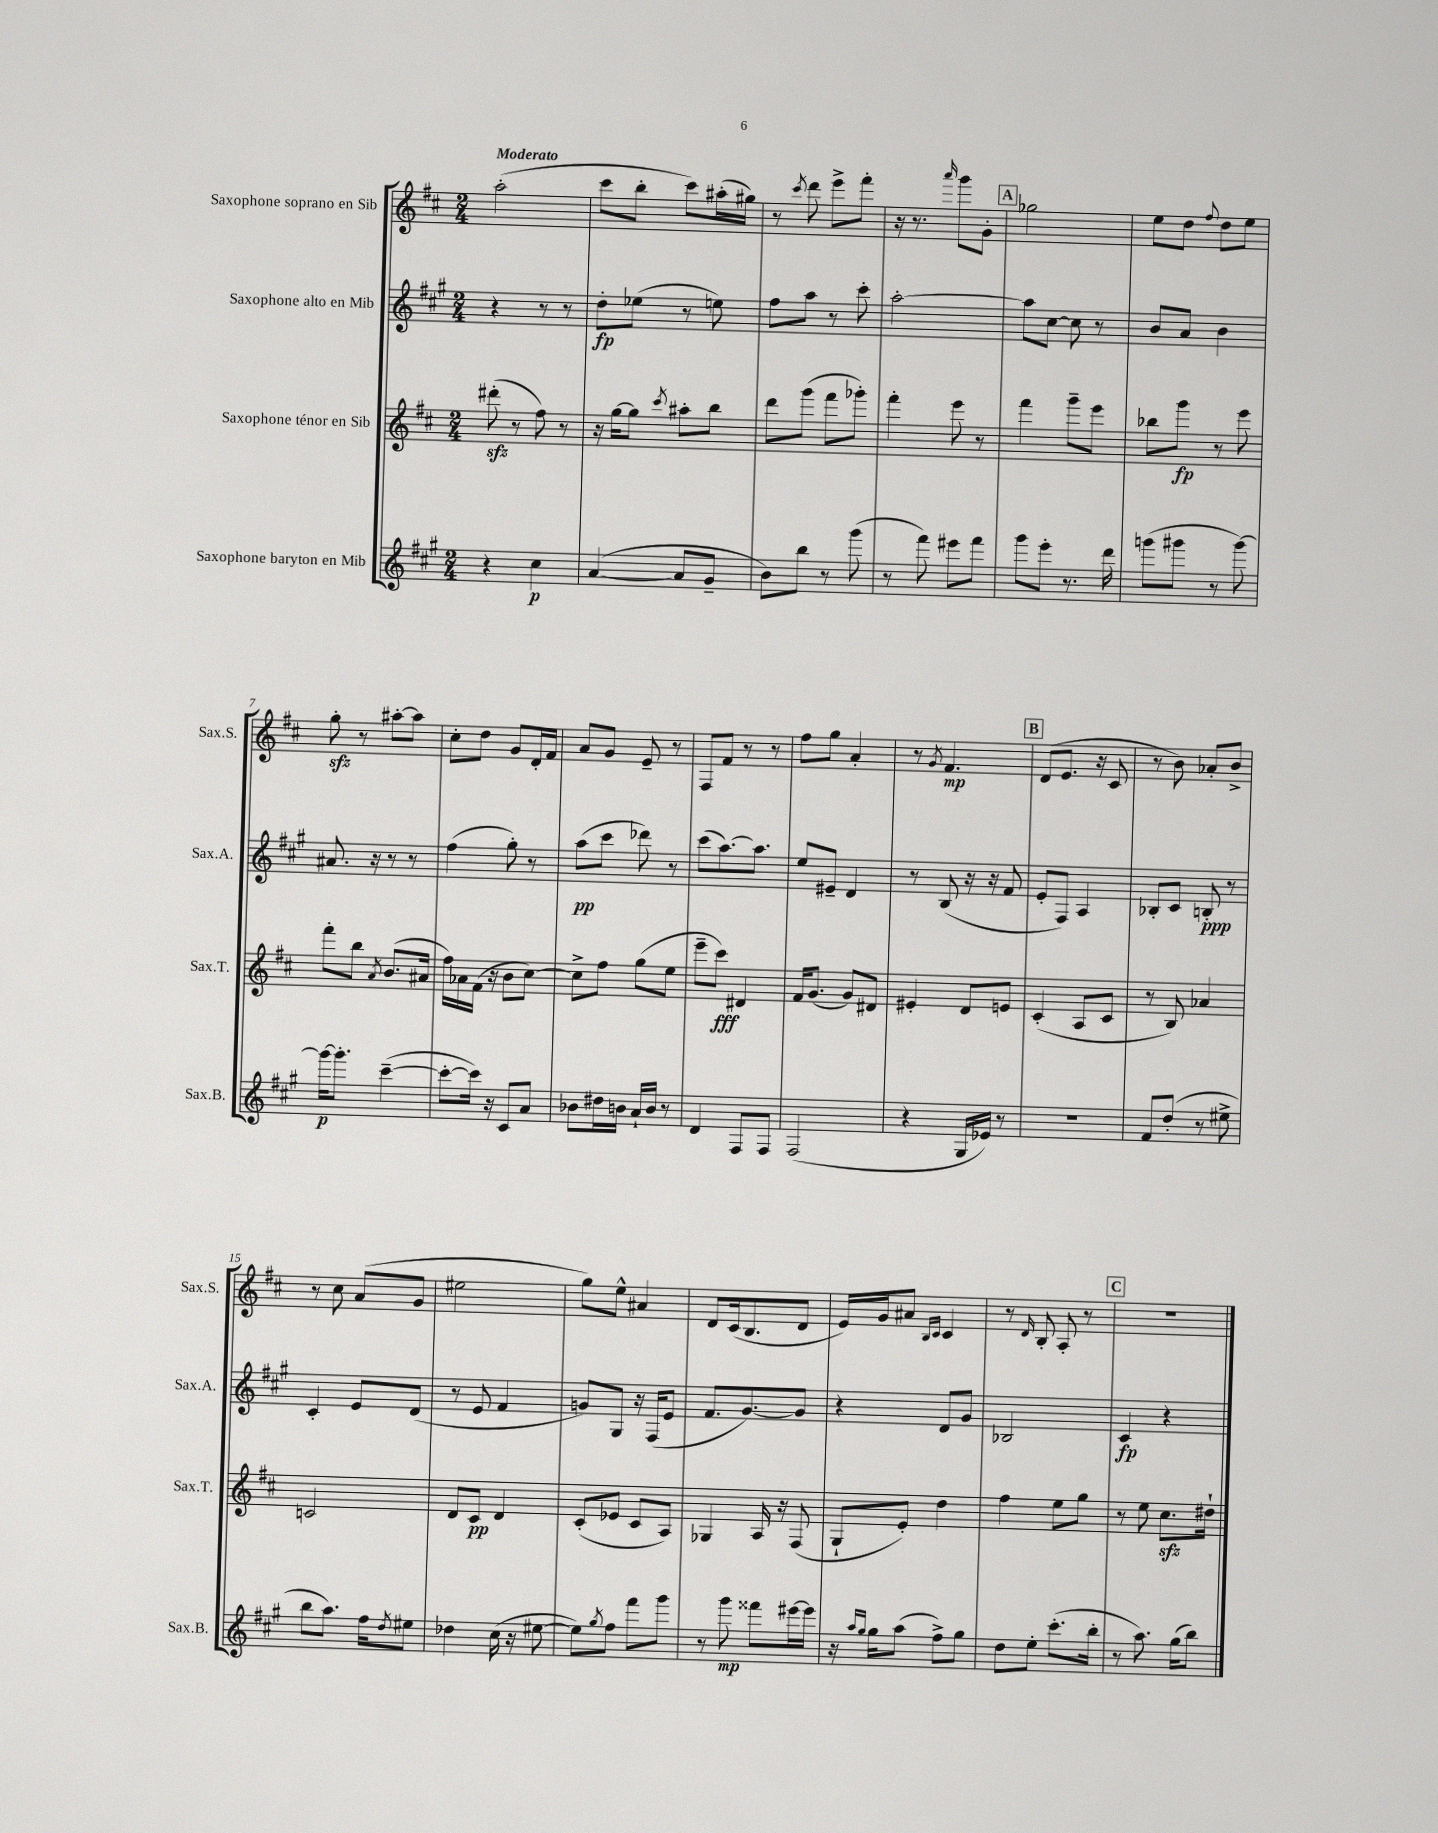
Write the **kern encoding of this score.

**kern	**dynam	**kern	**dynam	**kern	**dynam	**kern	**dynam
*part4	*part4	*part3	*part3	*part2	*part2	*part1	*part1
*staff4	*staff4	*staff3	*staff3	*staff2	*staff2	*staff1	*staff1
*I"Saxophone baryton en Mib	*	*I"Saxophone ténor en Sib	*	*I"Saxophone alto en Mib	*	*I"Saxophone soprano en Sib	*
*I'Sax.B.	*	*I'Sax.T.	*	*I'Sax.A.	*	*I'Sax.S.	*
*clefG2	*	*clefG2	*	*clefG2	*	*clefG2	*
*k[f#c#g#]	*	*k[f#c#]	*	*k[f#c#g#]	*	*k[f#c#]	*
*M2/4	*	*M2/4	*	*M2/4	*	*M2/4	*
=1	=1	=1	=1	=1	=1	=1	=1
!	!	!	!	!	!	!LO:TX:a:B:t=Moderato	!
4r	.	(8ddd#Xzz'\	.	4r	.	(2aa'\	.
.	.	8r	.	.	.	.	.
4cc#\	p	8ff#\)	.	8r	.	.	.
.	.	8r	.	8r	.	.	.
=2	=2	=2	=2	=2	=2	=2	=2
([4a/	.	16r	.	8dd'\L	fp	8ccc#\L	.
.	.	[16gg\KL	.	.	.	.	.
.	.	8gg\J]	.	(8ee-X\J	.	8bb'\J	.
.	.	8qccc#/	.	.	.	.	.
8a/L]	.	8aa#X'\L	.	8r	.	8ccc#\L)	.
8g#~/J	.	8bb\J	.	8een\)	.	(16aa#X'\L	.
.	.	.	.	.	.	16gg#X\JJ)	.
=3	=3	=3	=3	=3	=3	=3	=3
8b\L)	.	8ddd\L	.	8ff#\L	.	8r	.
.	.	.	.	.	.	8qccc#/	.
8bb\J	.	(8ggg\J	.	8aa\J	.	8ddd\	.
8r	.	8fff#\L	.	8r	.	8eee^\L	.
(8ggg#\	.	8ggg-X'\J)	.	8ccc#'\	.	8fff#'\J	.
=4	=4	=4	=4	=4	=4	=4	=4
8r	.	4fff#'\	.	[2aa'\	.	16r	.
.	.	.	.	.	.	8.r	.
8fff#\)	.	.	.	.	.	.	.
.	.	.	.	.	.	16qqaaa/	.
8eee#X\L	.	8eee\	.	.	.	8ggg\L	.
8fff#\J	.	8r	.	.	.	8g'\J	.
!!LO:REH:place=s1:t=A
=5	=5	=5	=5	=5	=5	=5	=5
8ggg#\L	.	4fff#\	.	8aa\L]	.	2gg-X\	.
8eee'\J	.	.	.	[8cc#\J	.	.	.
8.r	.	8ggg~\L	.	8cc#\]	.	.	.
.	.	8eee\J	.	8r	.	.	.
16ddd\	.	.	.	.	.	.	.
=6	=6	=6	=6	=6	=6	=6	=6
(8gggn\L	.	8bb-X\L	.	8b/L	.	8ee\L	.
8ggg#X\J	.	8ggg\J	fp	8a/J	.	8dd\J	.
.	.	.	.	.	.	8qqff#/	.
8r	.	8r	.	4b\	.	8dd\L	.
[8ggg#\)	.	8eee\	.	.	.	8ee\J	.
!!LO:LB:g=z
=7	=7	=7	=7	=7	=7	=7	=7
16ggg#\KL_	p	8fff#'\L	.	8.a#X/	.	8ggzz'\	.
8.ggg#'\J]	.	.	.	.	.	.	.
.	.	8bb\J	.	.	.	8r	.
.	.	.	.	16r	.	.	.
.	.	8qa/	.	.	.	.	.
([4ccc#~\	.	(8.b/L	.	8r	.	[8aa#X'\L	.
.	.	.	.	8r	.	8aa#\J]	.
.	.	16a#X/Jk	.	.	.	.	.
=8	=8	=8	=8	=8	=8	=8	=8
8ccc#'\L_	.	16ff#\LL)	.	(4ff#\	.	8cc#'\L	.
.	.	16a-X\	.	.	.	.	.
16ccc#\Jk])	.	(16f#\JJ	.	.	.	8dd\J	.
16r	.	16r	.	.	.	.	.
8c#/L	.	8b\L	.	8gg#'\)	.	8g/L	.
8a/J	.	[8cc#\J)	.	8r	.	16d'/L	.
.	.	.	.	.	.	16f#/JJ	.
=9	=9	=9	=9	=9	=9	=9	=9
8b-X\L	.	8cc#^\L]	.	(8aa\L	pp	8a/L	.
16dd#X\L	.	8ff#\J	.	8ccc#\J	.	8g/J	.
16bn\JJ	.	.	.	.	.	.	.
16a`/LL	.	(8gg\L	.	8ddd-X\)	.	8e~/	.
16b/JJ	.	.	.	.	.	.	.
8r	.	8ee\J	.	8r	.	8r	.
=10	=10	=10	=10	=10	=10	=10	=10
4d/	.	8eee~\L	.	(8ccc#\L	.	8F#/L	.
.	.	8ccc#\J)	fff	[8.aa\)	.	8f#/J	.
8F#/L	.	4d#X/	.	.	.	8r	.
.	.	.	.	8.aa\J]	.	.	.
8F#/J	.	.	.	.	.	8r	.
=11	=11	=11	=11	=11	=11	=11	=11
(2F#/	.	16f#/KL	.	8ee/L	.	8ff#\L	.
.	.	(8.g/J	.	.	.	.	.
.	.	.	.	8e#X~/J	.	8gg\J	.
.	.	8g/L)	.	4d/	.	4a'/	.
.	.	8d#X/J	.	.	.	.	.
=12	=12	=12	=12	=12	=12	=12	=12
4r	.	4e#X'/	.	8r	.	8r	.
.	.	.	.	.	.	8qg/	.
.	.	.	.	(8B/	.	4.f#/	mp
16G#/LL	.	8d/L	.	16r	.	.	.
16e-X/JJ)	.	.	.	16r	.	.	.
8r	.	8en/J	.	8f#/	.	.	.
!!LO:REH:place=s1:t=B
=13	=13	=13	=13	=13	=13	=13	=13
2r	.	(4c#'/	.	8e'/L	.	(8d/L	.
.	.	.	.	8F#/J)	.	8.e/J	.
.	.	8A/L	.	4A/	.	.	.
.	.	.	.	.	.	16r	.
.	.	8c#/J	.	.	.	8c#/	.
=14	=14	=14	=14	=14	=14	=14	=14
8f#/L	.	8r	.	8B-X'/L	.	8r	.
(8dd'/J	.	8B/)	.	8c#/J	.	8b\)	.
8r	.	4a-X/	.	8Bn'/	ppp	8a-X'/L	.
8ee#X^\	.	.	.	8r	.	8b^/J	.
!!LO:LB:g=z
=15	=15	=15	=15	=15	=15	=15	=15
8bb\L	.	2cn/	.	4c#'/	.	8r	.
8.aa\J)	.	.	.	.	.	8cc#\	.
.	.	.	.	8e/L	.	(8a/L	.
16ff#\KL	.	.	.	.	.	.	.
8qdd/	.	.	.	.	.	.	.
8ee#X\J	.	.	.	(8d/J	.	8g/J	.
=16	=16	=16	=16	=16	=16	=16	=16
4dd-X\	.	8d/L	.	8r	.	2ee#X\	.
.	.	8c#/J	pp	8e/	.	.	.
(16cc#\	.	4d/	.	4f#/	.	.	.
16r	.	.	.	.	.	.	.
[8ee#X\	.	.	.	.	.	.	.
=17	=17	=17	=17	=17	=17	=17	=17
8ee#\L])	.	(8c#'/L	.	8gn/L)	.	8gg\L)	.
8qgg#/	.	.	.	.	.	.	.
8ff#\J	.	8e-X/J	.	8G#/J	.	8ee^^\J	.
8fff#\L	.	8c#/L	.	16r	.	4a#X/	.
.	.	.	.	(16F#/KL	.	.	.
8ggg#\J	.	8A/J)	.	8e/J	.	.	.
=18	=18	=18	=18	=18	=18	=18	=18
8r	.	4G-X/	.	8.f#/L	.	8d/L	.
8ggg#\	mp	.	.	.	.	(16c#/k	.
.	.	.	.	[8.g#/)	.	8.B/	.
8fff##X\L	.	16A/	.	.	.	.	.
.	.	16r	.	.	.	.	.
[16eee#X\L	.	(8F#/	.	8g#/J]	.	8d/J	.
16eee#\JJ]	.	.	.	.	.	.	.
=19	=19	=19	=19	=19	=19	=19	=19
16r	.	8G`/L	.	4r	.	16e/LL)	.
16qqaa/LL	.	.	.	.	.	.	.
16qqgg#/JJ	.	.	.	.	.	.	.
16gg#\KL	.	.	.	.	.	16g/J	.
(8aa\J	.	8e'/J)	.	.	.	8a#X/J	.
.	.	.	.	.	.	16qqB/LL	.
.	.	.	.	.	.	16qqc#/JJ	.
8ff#^\L)	.	4dd\	.	8d/L	.	4c#/	.
8gg#\J	.	.	.	8g#/J	.	.	.
=20	=20	=20	=20	=20	=20	=20	=20
8dd\L	.	4ff#\	.	2B-X/	.	8r	.
.	.	.	.	.	.	16qqd/	.
8ee'\J	.	.	.	.	.	8B'/	.
(8.ccc#'\L	.	8ee\L	.	.	.	8A'/	.
.	.	8gg\J	.	.	.	8r	.
16bb'\Jk	.	.	.	.	.	.	.
!!LO:REH:place=s1:t=C
=21	=21	=21	=21	=21	=21	=21	=21
8r	.	8r	.	4c#/	fp	2r	.
8.aa\)	.	8ee\	.	.	.	.	.
.	.	8.cc#zz\L	.	4r	.	.	.
(16gg#\KL	.	.	.	.	.	.	.
8bb\J)	.	.	.	.	.	.	.
.	.	16dd#X`\Jk	.	.	.	.	.
==	==	==	==	==	==	==	==
*-	*-	*-	*-	*-	*-	*-	*-
